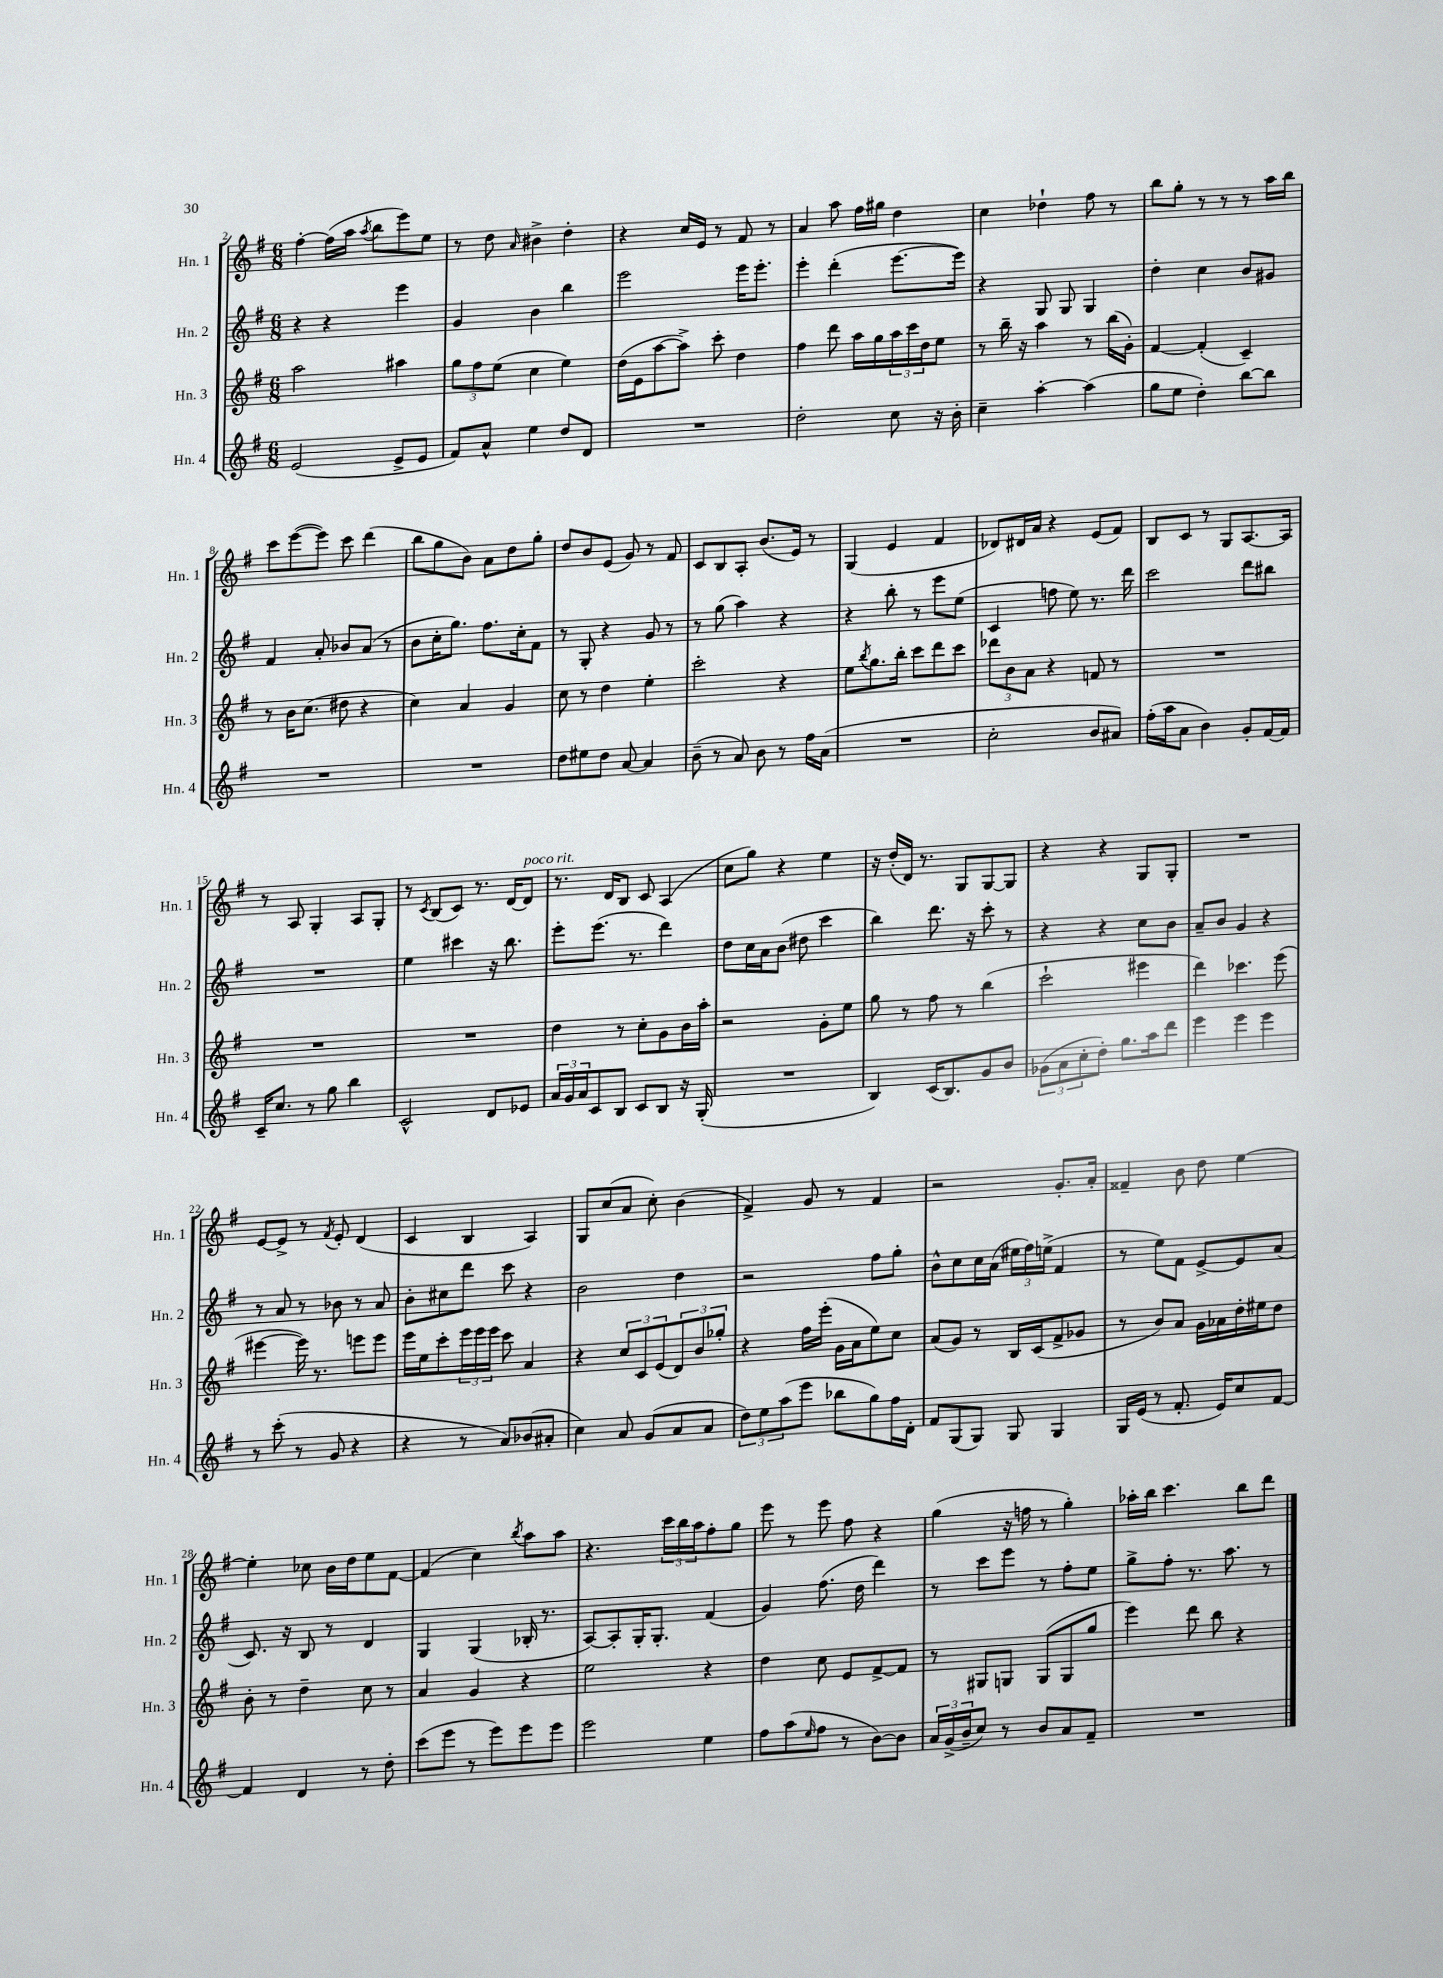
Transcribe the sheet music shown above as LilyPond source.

<<
\new StaffGroup <<
\new Staff = "s0" \with { instrumentName = "Hn. 1" shortInstrumentName = "Hn. 1" } {
    \clef treble \key g \major \numericTimeSignature \time 6/8
    fis''4~-. fis''16( a''16 \acciaccatura { a''8 } b''8 e'''8) e''8 |
    r8 d''8 \grace { a'16 } bis'4-> d''4-. |
    r4 c''16 e'16 r8 fis'8 r8 |
    a'4 a''8 fis''16 gis''16 d''4 |
    c''4 des''4-! fis''8 r8 |
    b''8 g''8-. r8 r8 r8 a''16 b''16 |
    c'''8 e'''8~( e'''8) c'''8 d'''4( |
    b''8 g''8 b'8) a'8 d''8 g''8-. |
    d''8 b'8 e'8( g'8) r8 fis'8 |
    c'8 b8 a8-. b'8.( e'16) r8 |
    g4( e'4 fis'4 |
    des'8) dis'16 a'16 r4 e'8( fis'8) |
    b8 c'8 r8 g8 a8.~ a16 |
    r8 a8 g4-. a8 g8-. |
    r8 \acciaccatura { c'8 } b8( c'8) r8. d'16~ d'8^\markup { \italic "poco rit." } |
    r8. d'16 b8 c'8 a4( |
    c''8 g''8) r4 e''4 |
    r16 d''16-.( d'16) r8. g8 g8~ g8 |
    r4 r4 g8 g8-. |
    R2. |
    e'8~ e'8-> r8 \acciaccatura { fis'8 } e'8-. d'4( |
    c'4 b4 a4) |
    g8 c''8( a'8 c''8-.) b'4( |
    fis'4->) g'8 r8 fis'4 |
    r2 g'8.-. a'16-. |
    fisis'4-- b'8 d''8 e''4~ |
    e''4-. ces''8 b'16 d''16 e''8 fis'8~ |
    fis'4( c''4) \acciaccatura { b''8 } a''8 a''8 |
    r4. \tuplet 3/2 { c'''16 b''16 a''16 } fis''8-. g''8 |
    e'''8 r8 e'''8 fis''8 r4 |
    g''4( r16 f''16 r8 g''4-.) |
    aes''16-. b''16 c'''4. b''8 d'''8 \bar "|." |
}
\new Staff = "s1" \with { instrumentName = "Hn. 2" shortInstrumentName = "Hn. 2" } {
    \clef treble \key g \major \numericTimeSignature \time 6/8
    r4 r4 e'''4 |
    g'4 b'4 b''4 |
    e'''2 e'''16 e'''8.-. |
    e'''4-. d'''4-.( e'''8.~ e'''16) |
    r4 g8 g8 g4 |
    d''4-. c''4 b'8 gis'8 |
    fis'4 a'8-. bes'8 a'8( r8 |
    b'8 c''16-. g''8.) fis''8. c''16-. fis'8 |
    r8 g8-. r4 g'8 r8 |
    r8 g''8( a''4) r4 |
    r4 b''8-. r8 e'''8 e''8( |
    c'4 f''8 e''8) r8. d'''16 |
    c'''2 d'''8 bis''8 |
    R2. |
    e''4 cis'''4 r16 b''8. |
    e'''8-. e'''8.( r8. d'''4) |
    d''8 c''16 a'16 b'8( dis''8 c'''4 |
    b''4) d'''8. r16 c'''8-. r8 |
    r4 r4 c''8 b'8 |
    a'8-- b'8 g'4 r4 |
    r8 a'8 r8 bes'8 r8 a'8 |
    b'8-. cis''8 d'''8 c'''8 r4 |
    b'2 d''4 |
    r2 fis''8 g''8-. |
    b'8-^ c''8 c''16 a'16( \tuplet 3/2 { eis''16 fis''16) e''16->( } fis'4 |
    r8 e''8) fis'8 e'8~-> e'8 a'8( |
    c'8.) r16 b8 r8 d'4 |
    g4 g4( bes16-. r8. |
    a8~) a8-. g16-. g8.-. fis'4( |
    g'4) fis''8.( d''16 d'''4) |
    r8 c'''8 e'''8 r8 fis''8-. e''8 |
    g''8-> fis''8-. r8. a''8. r8 \bar "|." |
}
\new Staff = "s2" \with { instrumentName = "Hn. 3" shortInstrumentName = "Hn. 3" } {
    \clef treble \key g \major \numericTimeSignature \time 6/8
    a''2 ais''4 |
    \tuplet 3/2 { g''8 fis''8 e''8( } c''4 e''4) |
    d''16( e'16 a''8~ a''8->) c'''8-. d''4 |
    fis''4 d'''8 a''16 g''16 \tuplet 3/2 { a''16 c'''16 d''16 } e''8 |
    r8 b''16-- r16 a''4 r8 b''16( g'16-.) |
    fis'4~ fis'4-.( c'4--) |
    r8 b'16 c''8.( dis''8 r4 |
    c''4) a'4 g'4 |
    c''8 r8 d''4 e''4-. |
    c'''2-. r4 |
    e''8 \acciaccatura { b''8 } g''8. b''16-. c'''8 d'''8 c'''8 |
    \tuplet 3/2 { des'''8 b'8 a'8 } r4 f'8 r8 |
    R2. |
    R2. |
    R2. |
    d''4 r8 c''8-. g'8 b'16 a''16-. |
    r2 g'8-. e''8 |
    g''8 r8 fis''8 r8 b''4( |
    c'''2-! eis'''4 |
    d'''4) ces'''4. e'''8( |
    eis'''4~ eis'''16) r8. e'''8 e'''8 |
    e'''16 e''16 c'''8-. \tuplet 3/2 { e'''16 e'''16 e'''16 } c'''8 a'4 |
    r4 \tuplet 3/2 { c''8 c'8 e'8( } \tuplet 3/2 { d'8) b'8 ges''8-. } |
    r4 fis''16 e'''16-.( g'16 a'16 e''8) c''8 |
    a'8( g'8) r8 b16 c'16( fis'8-> ges'8 |
    r8 b'8) a'8 g'16 aes'16 d''16-. eis''16 d''8 |
    b'8-. r8 d''4-- c''8 r8 |
    a'4 g'4 r4 |
    e''2 r4 |
    d''4 c''8 e'8 fis'8~-> fis'8 |
    r8 gis8 g8 g8( g8 g''8 |
    e'''4) d'''8 b''8 r4 \bar "|." |
}
\new Staff = "s3" \with { instrumentName = "Hn. 4" shortInstrumentName = "Hn. 4" } {
    \clef treble \key g \major \numericTimeSignature \time 6/8
    e'2( e'8-> e'8 |
    fis'8) a'8-^ e''4 d''8 d'8 |
    R2. |
    d''2-. c''8 r16 b'16-. |
    c''4-- a''4~-. a''4( |
    g''8 e''8 d''4-.) b''8~ b''8 |
    R2. |
    R2. |
    d''8 eis''8 d''8 a'8~ a'4 |
    b'8--( r8 a'8) b'8 r8 fis''16 a'16( |
    R2. |
    c''2-. b'8 ais'8) |
    fis''16-.( a''16 a'8 b'4) g'8-. fis'16~ fis'16 |
    c'16-- c''8. r8 g''8 b''4 |
    c'2-^ d'8 ees'8 |
    \tuplet 3/2 { a'16 g'16 a'16 } c'8 b8 c'8 b8 r16 g16-.( |
    R2. |
    b4) c'16( b8.) g'8 b'8 |
    \tuplet 3/2 { ges'8( a'8 c''8-. } d''8-.) g''8. a''16 d'''8 |
    e'''4 e'''4 e'''4 |
    r8 c'''8-.( r8 g'8 r4 |
    r4 r8 a'8) bes'8( ais'8-. |
    c''4) a'8 g'8( a'8 a'8 |
    \tuplet 3/2 { d''8) e''8 a''8( } e'''8 bes''8 g''8) fis''16 d'16-. |
    fis'8 g8( g8) g8 g4 |
    g16 e'16( r8 fis'8.-. e'16) c''8 fis'8~ |
    fis'4 d'4 r8 d''8-. |
    c'''8( e'''8 r8 e'''8) e'''8 e'''8 |
    e'''2 e''4 |
    fis''8 a''8( \grace { e''16 } fis''8 r8 b'8~) b'8 |
    \tuplet 3/2 { a'16 g'16->( b'16-- } c''8) r8 b'8 a'8 fis'8-- |
    R2. \bar "|." |
}
>>
>>
\layout { \context { \Score currentBarNumber = #2 } }
